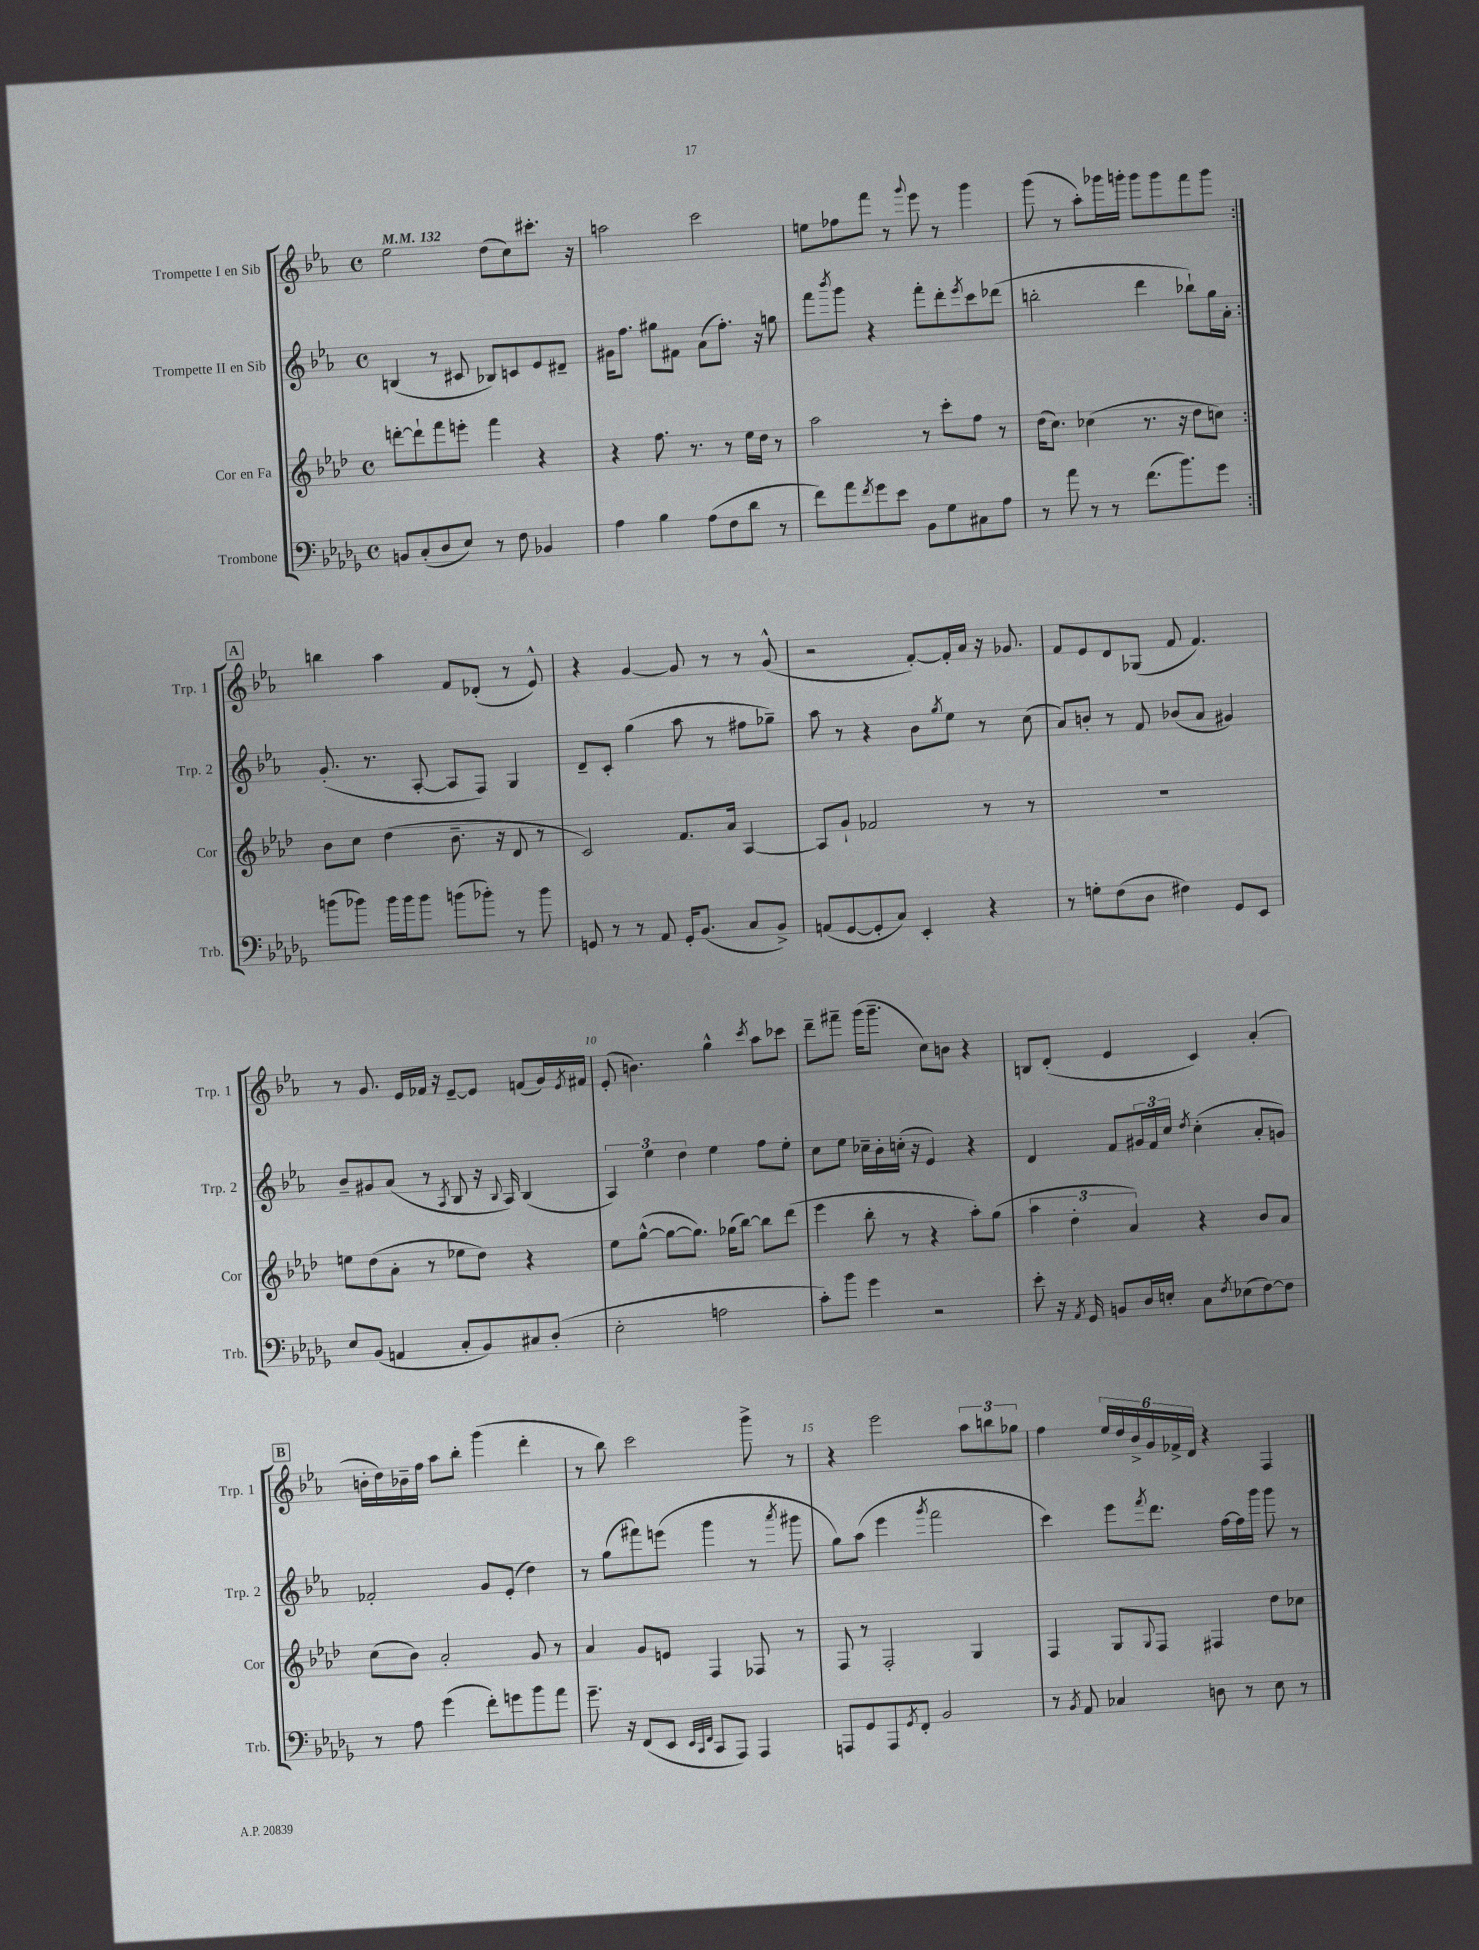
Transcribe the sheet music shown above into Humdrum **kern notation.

**kern	**kern	**kern	**kern
*part4	*part3	*part2	*part1
*staff4	*staff3	*staff2	*staff1
*I"Trombone	*I"Cor en Fa	*I"Trompette II en Sib	*I"Trompette I en Sib
*I'Trb.	*I'Cor	*I'Trp. 2	*I'Trp. 1
*clefF4	*clefG2	*clefG2	*clefG2
*k[b-e-a-d-g-]	*k[b-e-a-d-]	*k[b-e-a-]	*k[b-e-a-]
*M4/4	*M4/4	*M4/4	*M4/4
*met(c)	*met(c)	*met(c)	*met(c)
*MM132	*MM132	*MM132	*MM132
=1	=1	=1	=1
8BBn/L	[8dddn'\L	(4Bn/	2ee-\
(8C'/	8ddd`\]	.	.
8D-/	8fff\	8r	.
8E-/J)	8eeen'\J	8c#X/	.
8r	4fff\	8B-X/L)	(8dd\L
8F\	.	8cn/	8cc\)
4BB-X/	4r	8e-/	8.ccc#X'\J
.	.	8d#X~/J	.
.	.	.	16r
=2	=2	=2	=2
4A-\	4r	16g#X\KL	2aan\
.	.	8.ff\J	.
4B-\	8.ff\	8gg#X\L	.
.	.	8f#X\J	.
.	8.r	.	.
(8A-\L	.	(8a-\L	2ccc\
8F\	8r	8.ff'\J)	.
8d-\J	16ee-\LL	.	.
.	16dd-\JJ	16r	.
8r	8r	8ggn\	.
=3	=3	=3	=3
8f\L)	2aa-\	8fff\L	8een\L
.	.	8qbbb-/	.
8a-\	.	8ggg\J	8ff-X\
8qf/	.	.	.
8g-\	.	4r	8fff\J
8e-\J	.	.	8r
.	.	.	8qqggg/
8BB-\L	8r	8fff'\L	8eee-\
8G-\	8ccc'\L	8ddd'\	8r
.	.	8qeee-/	.
8C#X\	8ff\J	8ccc\	4ggg\
8A-\J	8r	(8ddd-X\J	.
=4	=4	=4	=4
8r	(16dd-\KL	2bbn'\	(8ggg\
.	8.cc\J)	.	.
8a-\	.	.	8r
8r	(4cc-X\	.	8aa-'\L)
8r	.	.	16ggg-X\L
.	.	.	16gggn'\JJ
(8.f\L	8.r	4ddd\	8ggg\L
.	.	.	8ggg\
8.b-\)	16r	.	.
.	8dd-\L	8bb-X`\L)	8fff\
8g-\J	8ccn\J)	16gg\L	8ggg\J
.	.	16a-'\JJ	.
!!LO:LB:g=z
!!LO:REH:place=s1:t=A
=5:|!	=5:|!	=5:|!	=5:|!
(8bn\L	8b-\L	(8.g'/	4bbn\
8b-X\J)	8cc\J	.	.
.	.	8.r	.
16b-\LL	(4dd-\	.	4aa-\
16b-\J	.	.	.
8b-\J	.	[8A-'/	.
(8bn\L	8.b-~\	8A-/L]	8f/L
8b-X'\J)	.	8F/J)	(8d-X'/J
.	16r	.	.
8r	8d-/	4G/	8r
8b-\	8r	.	8e-^^/)
=6	=6	=6	=6
8GGn/	2c/)	8d~/L	4r
8r	.	8c'/J	.
8r	.	(4gg\	[4g/
8AA-/	.	.	.
16GG'/KL	8.f/L	8aa-\	8g/]
(8.BB-/J	.	.	.
.	.	8r	8r
.	16a-/Jk	.	.
8C/L	[4A-/	8ff#X\L	8r
8BB-^/J)	.	8gg-X~\J)	(8g^^/
=7	=7	=7	=7
(8AAn/L	8A-/L]	8aa-\	2r
[8GG-/	8g`/J	8r	.
8GG-'/]	2f-X/	4r	.
8C/J)	.	.	.
4EE-'/	.	8b-\L	[8f'/L)
.	.	8qgg/	.
.	.	8ee-\J	16f'/L]
.	.	.	16a-/JJ
4r	8r	8r	16r
.	.	.	8.g-X/
.	8r	(8cc\	.
=8	=8	=8	=8
8r	1r	8a-/L)	8f/L
8Gn'\L	.	8bn'/J	8e-/
(8F\	.	8r	8d/
8D-\J	.	8f/	(8G-X/J
4F#X\)	.	(8b-X/L	8f/
.	.	8a-/J	4.f/)
8GG-/L	.	4g#X/)	.
8EE-/J	.	.	.
!!LO:LB:g=z
=9	=9	=9	=9
8E-/L	8een\L	8b-~/L	8r
(8BB-/J	(8dd-\	8g#X/	8.g/
4AAn/	8a-'\J	(8a-/J	.
.	.	.	16e-/LL
.	8r	8r	16f-X/JJ
.	.	.	16r
.	.	8qA-/	.
8C'/L	8ee-X\L	8B-/	[8e-~/L
8BB-/)	8dd-\J)	16r	8e-/J]
.	.	8qqB-/	.
.	.	16A-/)	.
8C#X/	4r	(4B-/	(8fn/L
(8D-'/J	.	.	16g/L)
.	.	.	8qe-/
.	.	.	16f#X/JJ
=10	=10	=10	=10
2E-'\	8ee-\L	6A-/)	(8e-'/
.	([8gg^^\J	.	4.bn\)
.	.	6ee-\	.
.	8gg\L_	.	.
.	.	6dd\	.
.	8.gg\J])	.	.
2An\	.	4ee-\	4gg^^\
.	(16gg-X\KL	.	.
.	[8bb-\J)	.	.
.	.	.	8qccc/
.	8bb-\L]	8ff\L	8aa-\L
.	(8ddd-\J	8ee-'\J	8ccc-X\J
=11	=11	=11	=11
8c'\L)	4eee-\	8cc\L	8ddd~\L
8b-\J	.	8ee-\J	8fff#X~\J
4g-\	8bb-'\	16cc-X~\LL	(16ggg\KL
.	.	16b-'\	8.ggg~\J
.	8r	(16ccn'\JJ	.
.	.	16r	.
2r	4r	4e-/)	8cc\L)
.	.	.	8bn\J
.	8aa-'\L)	4r	4r
.	(8gg\J	.	.
=12	=12	=12	=12
8e-'\	6aa-\	4d/	8Bn/L
16r	.	.	(8d'/J
.	6dd-'\	.	.
8qAA-/	.	.	.
16GG-/	.	.	.
8BBn/L	.	8f/L	4e-/
.	6a-/)	.	.
16D-/L	.	24g#X/L	.
.	.	24f/	.
16En'/JJ	.	.	.
.	.	24cc/JJ	.
.	.	8qdd/	.
8C\L	4r	(4cc'\	4c/)
8qF/	.	.	.
(8E-X\	.	.	.
[8F\)	8b-/L	8a-'/L	(4a-'/
8F\J]	8a-/J	8gn/J)	.
!!LO:LB:g=z
!!LO:REH:place=s1:t=B
=13	=13	=13	=13
8r	(8cc\L	2f-X'/	16bn'\LL
.	.	.	16dd\)
8A-\	8b-\J)	.	16b-X~\
.	.	.	16ff\JJ
(4g-\	2a-'/	.	8aa-\L
.	.	.	8bb-'\J
8f'\L)	.	8g/L	(4ggg\
8gn\	.	(8e-'/J	.
8b-\	8g/	4dd\)	4ddd'\
8a-\J	8r	.	.
=14	=14	=14	=14
8.g-~\	4a-/	8r	8r
.	.	(8gg\L	8bb-\)
16r	.	.	.
(8FF/L	8g/L	8fff#X\)	2ccc\
8EE-/J	8en/J	(8eeen\J	.
32qqEE-/LLL	.	.	.
32qqCC/	.	.	.
32qqFF/JJJ	.	.	.
8CC/L	4F/	4ggg\	.
8AAA-/J)	.	.	.
4AAA-/	8F-X/	8r	8ggg^\
.	.	8qaaa-/	.
.	8r	8ggg#X\	8r
=15	=15	=15	=15
8AAAn/L	8F/	8gg\L)	4r
8GG-/	8r	(8aa-\J	.
8AAA/	2F'/	4eee-\	2eee-\
8qGG-/	.	.	.
8FF'/J	.	.	.
.	.	8qggg/	.
2BB-/	.	2fff\	.
.	4G/	.	12aa-\L
.	.	.	12bbn\
.	.	.	12gg-X\J
=16	=16	=16	=16
8r	4F/	4ccc\)	4ff\
8qBB-/	.	.	.
8AA-/	.	.	.
4C-X/	8G/L	8eee-\L	24ee-/LL
.	.	.	24dd/
.	.	.	24b-^/
.	8qqG/	8qfff/	.
.	8F/J	8.ddd\J	24g/
.	.	.	24f-X^/
.	.	.	24d/JJ
8Dn\	4F#X/	.	4r
.	.	[16ff\LL	.
8r	.	16ff\]	.
.	.	16ggg\JJ	.
8E-\	8dd-\L	8ggg\	4F/
8r	8cc-X\J	8r	.
==	==	==	==
*-	*-	*-	*-
